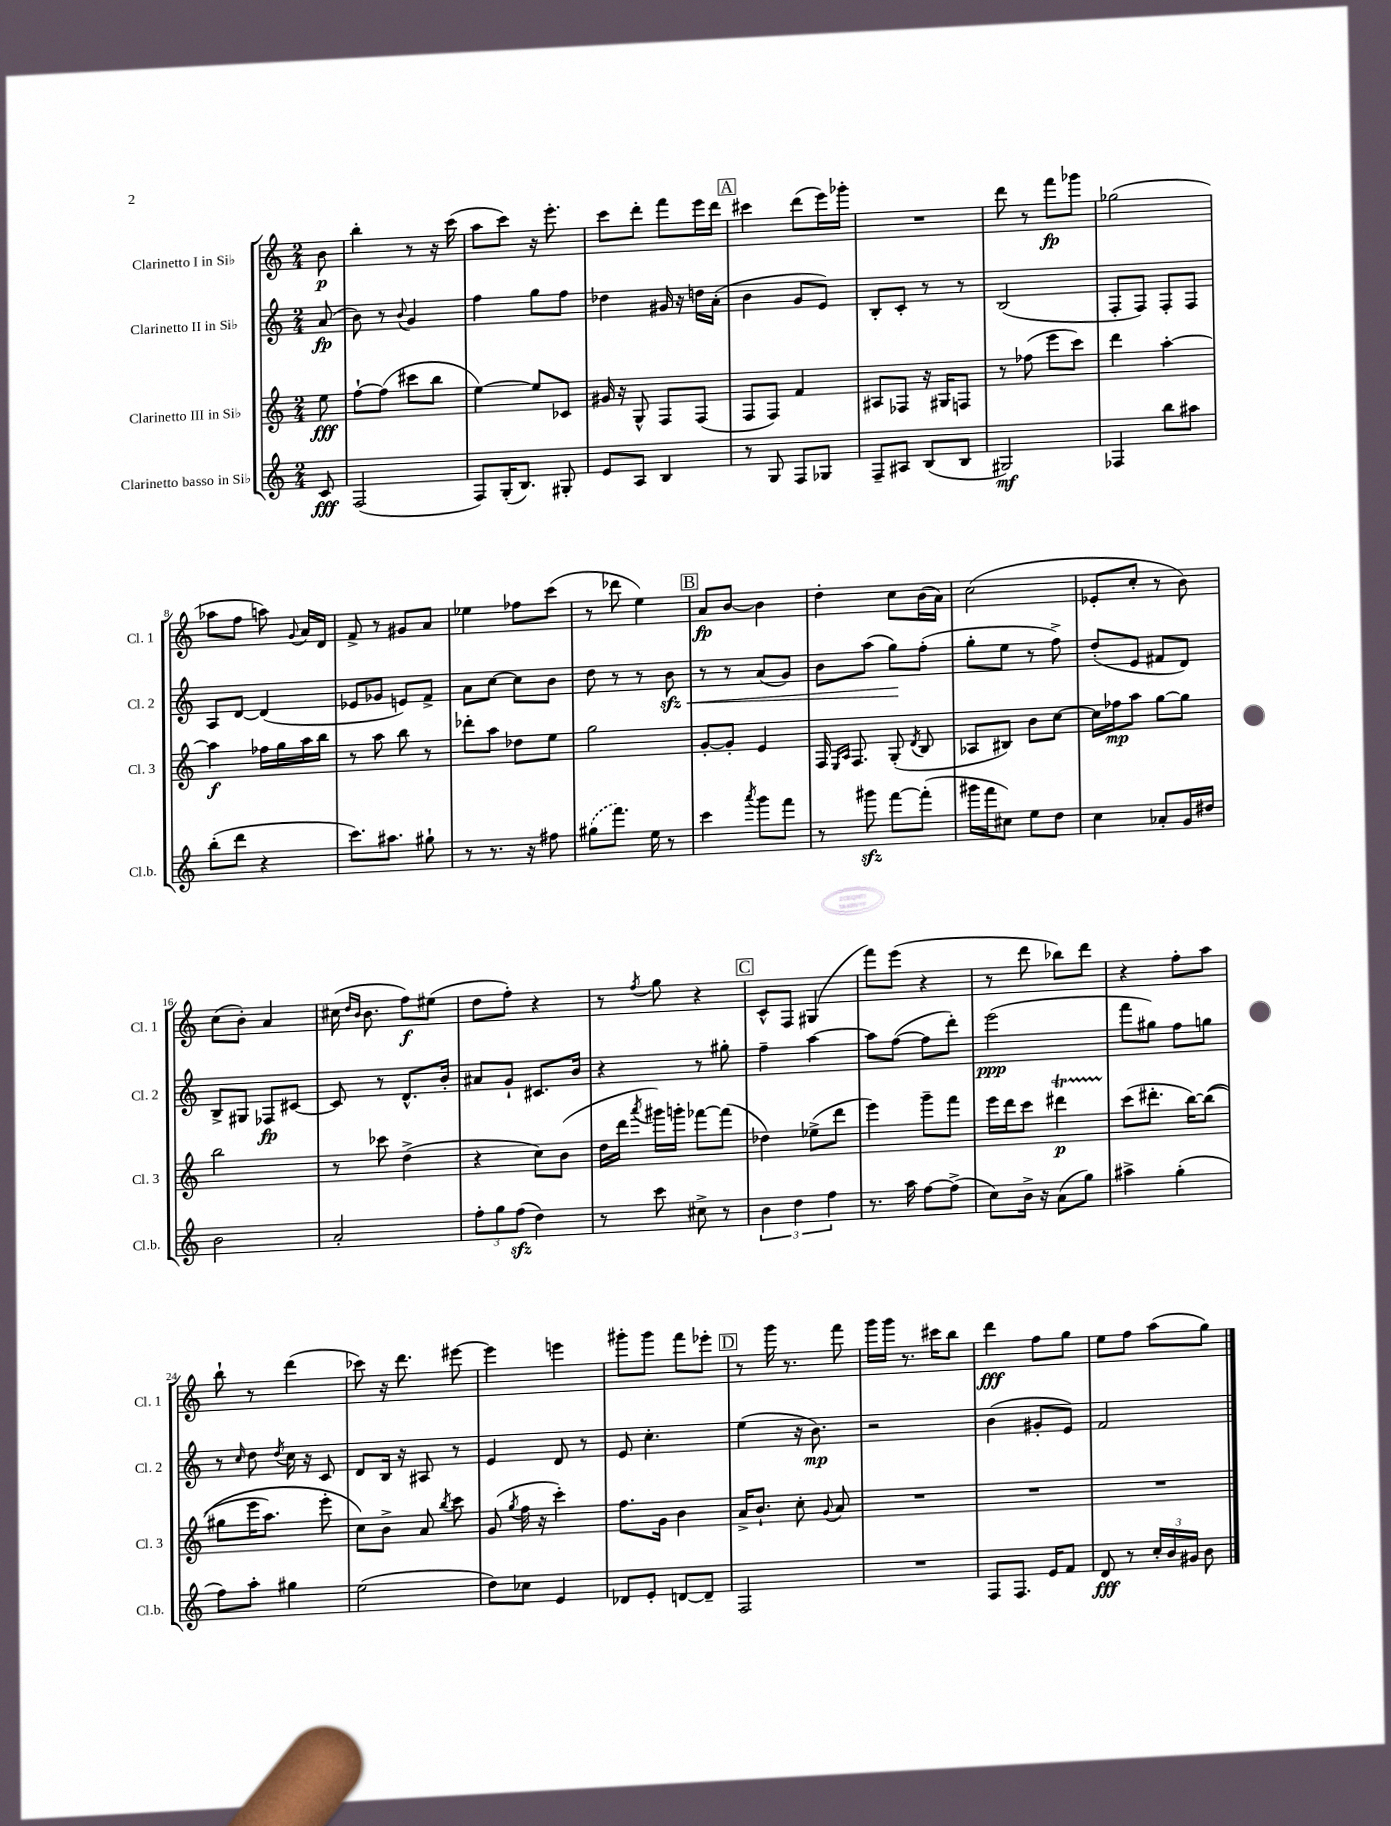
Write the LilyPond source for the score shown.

<<
\new StaffGroup <<
\new Staff = "s0" \with { instrumentName = "Clarinetto I in Sib" shortInstrumentName = "Cl. 1" } {
    \clef treble \key c \major \numericTimeSignature \time 2/4 \partial 8
    \autoBeamOff b'8\p |
    b''4-. r8 r16 c'''16( |
    a''8[ c'''8]) r16 e'''8.-. |
    c'''8[ d'''8]-. f'''8[ e'''16 d'''16] |
    \mark \markup { \box "A" } cis'''4 d'''8[( e'''16) ges'''16]-. |
    R2 |
    d'''8 r8 f'''8[\fp ges'''8] |
    ges''2( |
    aes''8[ f''8] a''8) \appoggiatura { g'8 } a'16[ d'16] |
    f'8-> r8 gis'8[ a'8] |
    ees''4 fes''8[ c'''8]( |
    r8 des'''8 e''4) |
    \mark \markup { \box "B" } a'8[\fp b'8]~ b'4 |
    d''4-. c''8[ b'16( a'16]) |
    c''2( |
    ees'8[-. c''8]-. r8 b'8) |
    c''8[( b'8]-.) a'4 |
    cis''16( \grace { d''16[ b'16] } b'8. f''8[\f) eis''8]( |
    d''8[ f''8]-.) r4 |
    r8 \acciaccatura { f''8 } g''8 r4 |
    \mark \markup { \box "C" } c'8[-^ f8] gis4( |
    f'''8[) e'''8]( r4 |
    r8 d'''8 bes''8[) d'''8] |
    r4 f''8[-. a''8] |
    b''8-! r8 d'''4( |
    ces'''8) r16 d'''8. eis'''8~ |
    eis'''4 e'''4 |
    gis'''8[-. gis'''8] f'''8[ ees'''8]-. |
    \mark \markup { \box "D" } r8 g'''16 r8. f'''8 |
    g'''16[ g'''16] r8. cis'''16[ b''8] |
    d'''4\fff f''8[ g''8] |
    e''8[ f''8] a''8[( g''8]) \bar "|." |
}
\new Staff = "s1" \with { instrumentName = "Clarinetto II in Sib" shortInstrumentName = "Cl. 2" } {
    \clef treble \key c \major \numericTimeSignature \time 2/4 \partial 8
    \autoBeamOff a'8\fp( |
    b'8) r8 \appoggiatura { b'8 } g'4 |
    f''4 g''8[ f''8] |
    des''4 gis'16 r16 d''16[ a'16]-.( |
    \mark \markup { \box "A" } b'4 g'8[ e'8]) |
    b8[-. c'8]-. r8 r8 |
    b2( |
    f8[-. f8]) f8[-. f8] |
    a8[ d'8]~ d'4( |
    ees'8[ ges'8] e'8[) f'8]-> |
    a'8[ c''8]~ c''8[ b'8] |
    d''8 r8 r8 b'8\sfz\< |
    \mark \markup { \box "B" } r8 r8 a'8[( g'8]) |
    b'8[ a''8]( g''8[\!) f''8]-.( |
    g''8[-. e''8] r8 f''8->) |
    d''8[-.( e'8] fis'8[ d'8]) |
    b8[-> gis8] fes8[\fp cis'8]~ |
    cis'8 r8 d'8.[-^ b'16]-. |
    ais'8[ g'8]-! cis'8.[ b'16] |
    r4 r8 gis''8-. |
    \mark \markup { \box "C" } f''4-- a''4~ |
    a''8[ f''8]~( f''8[ d'''8]-.) |
    e'''2\ppp( |
    f'''8[ gis''8]) f''8[ g''8] |
    r8 \grace { c''16 } d''8 \acciaccatura { d''8 } c''16 r16 c'8 |
    d'8[ b16] r16 ais8 r8 |
    e'4 d'8 r8 |
    e'8 c''4.-. |
    \mark \markup { \box "D" } e''4( r16 b'8.\mp) |
    r2 |
    b'4( gis'8[-. e'8]) |
    f'2 \bar "|." |
}
\new Staff = "s2" \with { instrumentName = "Clarinetto III in Sib" shortInstrumentName = "Cl. 3" } {
    \clef treble \key c \major \numericTimeSignature \time 2/4 \partial 8
    \autoBeamOff e''8\fff |
    f''8[~-! f''8]( cis'''8[ b''8] |
    e''4~) e''8[ ces'8] |
    gis'16 r16 g8-^ f8[ f8]( |
    \mark \markup { \box "A" } f8[ f8]) f'4 |
    ais8[ fes8] r16 gis16[ f8] |
    r8 fes''8( e'''8[ c'''8]) |
    d'''4 a''4~-. |
    a''4\f fes''16[ g''16 a''16 b''16] |
    r8 a''8 b''8 r8 |
    des'''8[-. a''8] des''8[ e''8] |
    g''2 |
    \mark \markup { \box "B" } g'8[~-. g'8]-. e'4 |
    f16 \grace { e16[ a16] } f8. g8-.( \acciaccatura { d'8 } b8 |
    aes8[ bis8]) b'8[ c''8]~ |
    c''16[ fes''16\mp a''8] g''8[~ g''8] |
    b''2 |
    r8 ces'''8 d''4->( |
    r4 c''8[) b'8]( |
    d''16[ d'''16] \acciaccatura { a'''8 } gis'''16[) g'''16]-. fes'''8[~ fes'''8]( |
    \mark \markup { \box "C" } des''4) ees''8[->( d'''8] |
    e'''4) g'''8[-- f'''8] |
    e'''16[ d'''16 c'''8] dis'''4\startTrillSpan\p |
    c'''8[\stopTrillSpan( dis'''8.]-. b''16[~) b''8](\( |
    gis''8[ e'''16 a''8.]) e'''8-. |
    c''8[\) b'8]-> a'8 \acciaccatura { b''8 } c'''8 |
    g'8( \acciaccatura { g''8 } f''16 r16 c'''4-.) |
    f''8.[ g'16] b'4 |
    \mark \markup { \box "D" } a'16[-> b'8.]-! c''8-. \appoggiatura { g'8 } a'8 |
    R2 |
    R2 |
    R2 \bar "|." |
}
\new Staff = "s3" \with { instrumentName = "Clarinetto basso in Sib" shortInstrumentName = "Cl.b." } {
    \clef treble \key c \major \numericTimeSignature \time 2/4 \partial 8
    \autoBeamOff c'8\fff |
    f2( |
    f8[) g16-.( b8.]) gis8-. |
    e'8[ a8] b4 |
    \mark \markup { \box "A" } r8 g8 f8[ ges8] |
    f8[-- ais8] b8[( b8] |
    gis2\mf) |
    fes4 b''8[ ais''8] |
    b''8[-.( d'''8] r4 |
    c'''8.[) ais''8.] gis''8-! |
    r8 r8. r16 fis''8 |
    \once \slurDashed gis''8[( f'''8.]) e''16 r8 |
    \mark \markup { \box "B" } c'''4 \acciaccatura { a'''8 } g'''8[ f'''8] |
    r8 gis'''8\sfz f'''8[~ f'''8]-.( |
    gis'''16[ f'''16 cis''8]) e''8[ d''8] |
    c''4 aes'8[-. g'16 dis''16] |
    b'2 |
    a'2-. |
    \tuplet 3/2 { f''8[-. g''8 f''8]\sfz( } d''4) |
    r8 c'''8 cis''8-> r8 |
    \mark \markup { \box "C" } \tuplet 3/2 { b'4 d''4 f''4 } |
    r8. a''16 f''8[~ f''8]->( |
    c''8[) b'16]-> r16 a'8[( g''8]) |
    ais''4-> g''4-.( |
    f''8[) a''8]-. gis''4 |
    e''2( |
    d''8[) ces''8] e'4 |
    des'8[ e'8]-. d'8[~ d'8]-- |
    \mark \markup { \box "D" } f2 |
    R2 |
    f8[ f8.] e'16[ f'8] |
    d'8\fff r8 \tuplet 3/2 { c''16[-. b'16 gis'16] } b'8 \bar "|." |
}
>>
>>
